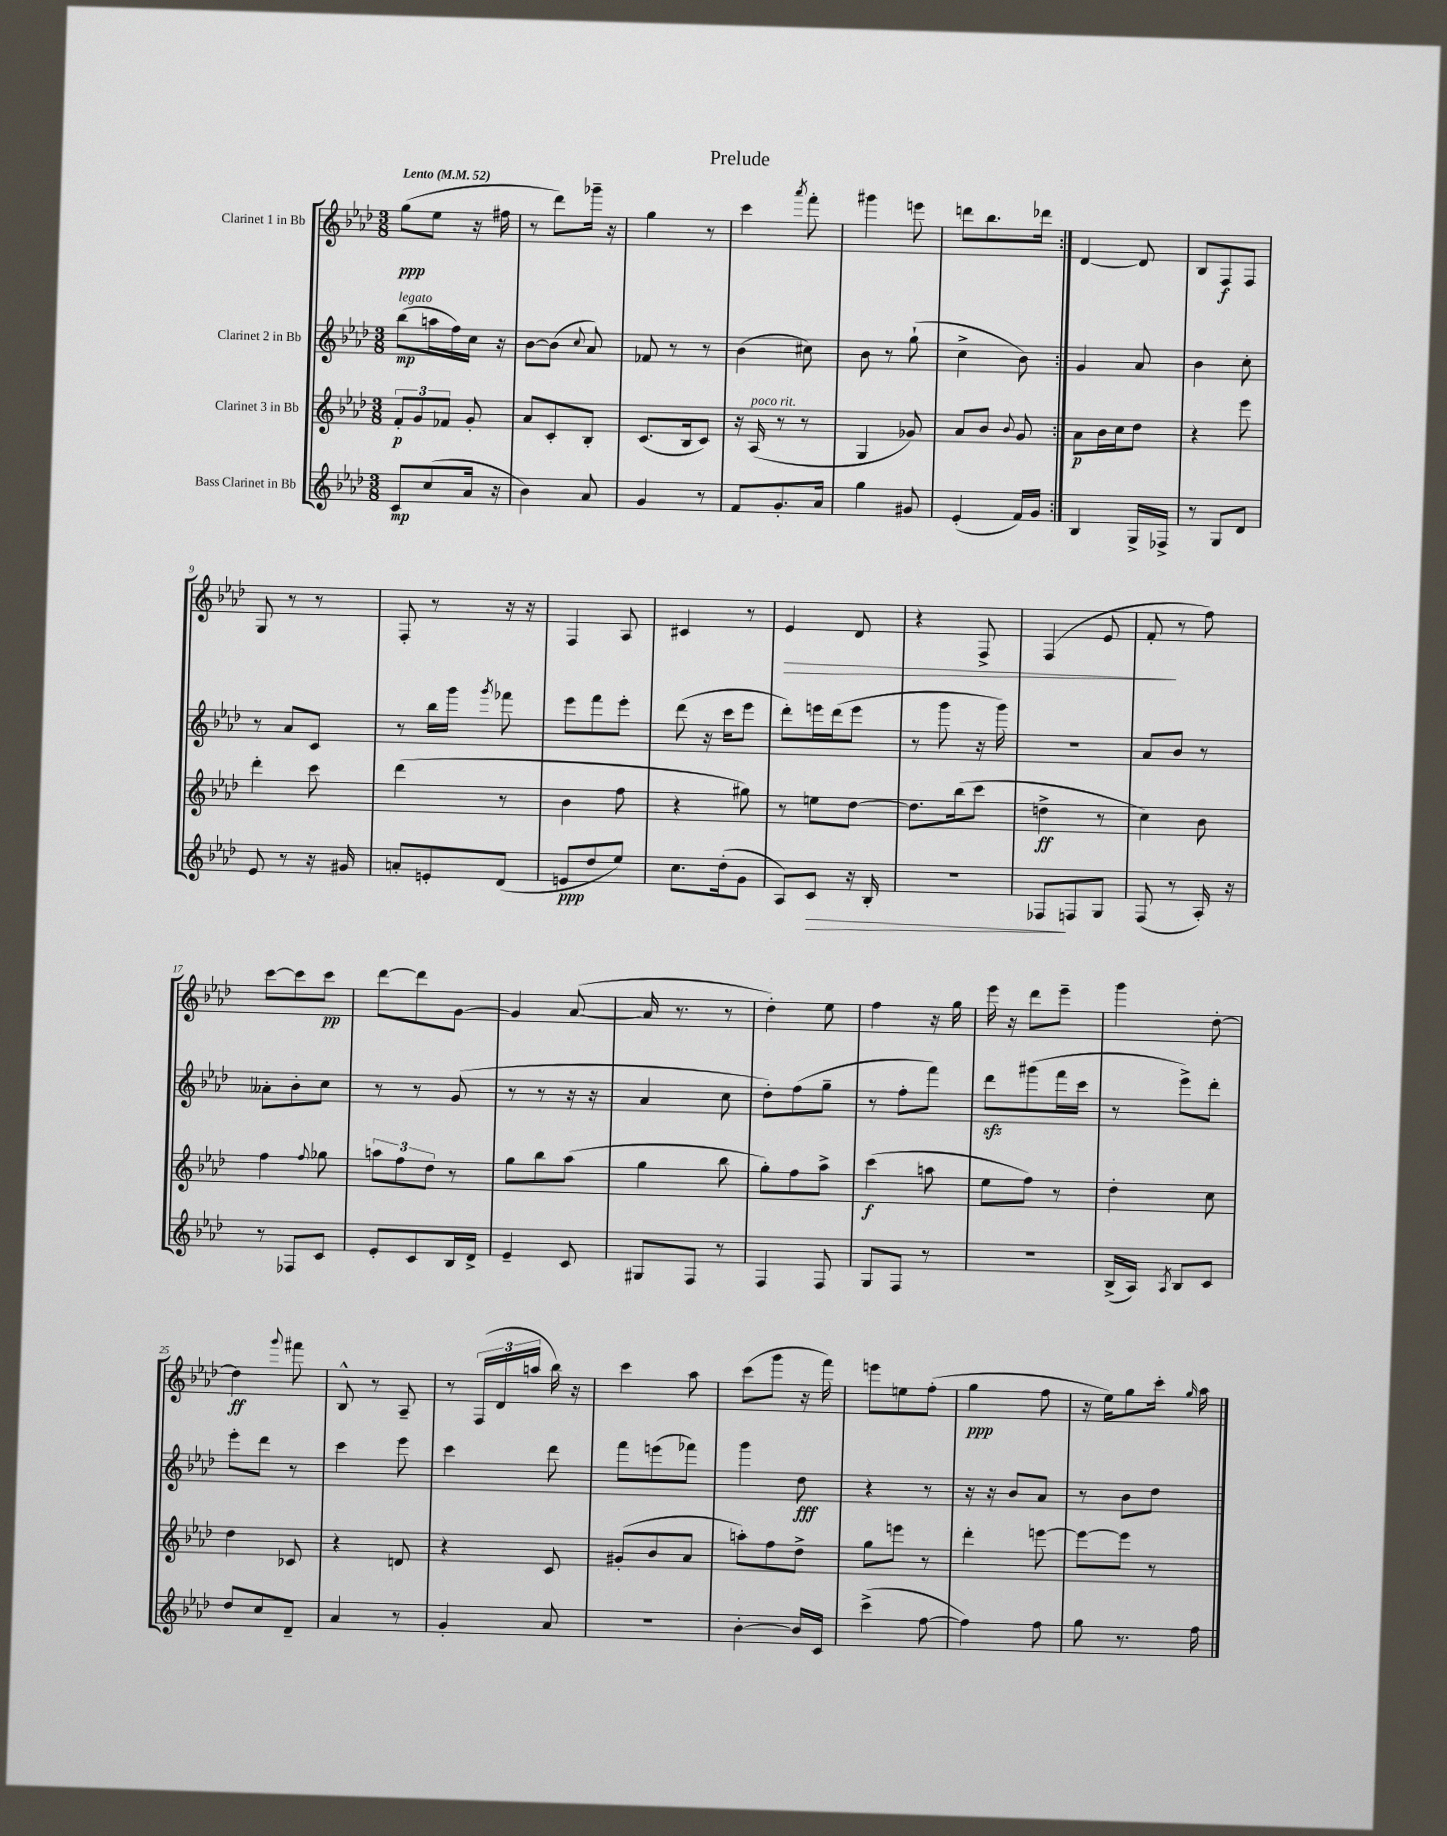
\header { title = "Prelude" }
<<
\new StaffGroup <<
\new Staff = "s0" \with { instrumentName = "Clarinet 1 in Bb" } {
    \clef treble \key aes \major \numericTimeSignature \time 3/8 \tempo "Lento" 4 = 52
    \autoBeamOff \repeat volta 2 { g''8[\ppp( ees''8] r16 fis''16 |
    r8 des'''8[) ges'''16]-- r16 |
    g''4 r8 |
    c'''4 \acciaccatura { aes'''8 } f'''8-. |
    gis'''4 e'''8 |
    d'''8[ bes''8. des'''16] | }
    des'4~ des'8 |
    bes8[ f8\f f8] |
    g8 r8 r8 |
    f8-. r8 r16 r16 |
    f4 aes8 |
    cis'4 r8 |
    ees'4\> des'8 |
    r4 f8-> |
    f4( ees'8 |
    f'8-.\! r8 f''8) |
    c'''8[~ c'''8 c'''8]\pp |
    des'''8[~ des'''8 g'8]~ |
    g'4 aes'8~( |
    aes'16 r8. r8 |
    des''4-.) ees''8 |
    f''4 r16 g''16 |
    ees'''16 r16 des'''8[ ees'''8]-- |
    g'''4 des''8~-. |
    des''4\ff \appoggiatura { g'''8 } fis'''8 |
    bes8-^ r8 aes8-- |
    r8 \tuplet 3/2 { f16[( des'16 a''16] } bes''16) r16 |
    c'''4 aes''8 |
    c'''8[( g'''8] r16 f'''16) |
    e'''8[ e''8 f''8]-.( |
    g''4\ppp f''8 |
    r16 ees''16[) g''8 c'''16]-. \grace { g''16 } aes''16 \bar "|." |
}
\new Staff = "s1" \with { instrumentName = "Clarinet 2 in Bb" } {
    \clef treble \key aes \major \numericTimeSignature \time 3/8
    \autoBeamOff \repeat volta 2 { bes''8[\mp^\markup { \italic "legato" }( a''16 f''16) c''16] r16 |
    bes'8[~ bes'8]( \appoggiatura { c''8 } aes'8) |
    fes'8 r8 r8 |
    bes'4( cis''8) |
    bes'8 r8 g''8-!( |
    c''4-> bes'8) | }
    g'4 aes'8 |
    bes'4 c''8-. |
    r8 aes'8[ c'8] |
    r8 bes''16[ g'''16] \acciaccatura { g'''8 } fes'''8 |
    ees'''8[ f'''8 ees'''8]-. |
    des'''8( r16 c'''16[ ees'''8] |
    des'''8[-.) e'''16 des'''16( e'''8] |
    r8 g'''8 r16 g'''16) |
    R4. |
    aes'8[ bes'8] r8 |
    aeses'8[-. bes'8-. c''8] |
    r8 r8 g'8( |
    r8 r8 r16 r16 |
    aes'4 c''8 |
    des''8[-.) f''8( g''8]-- |
    r8 f''8[-. f'''8]) |
    des'''8[\sfz gis'''8( f'''16 c'''16] |
    r8 ees'''8[->) des'''8]-. |
    ees'''8[-. des'''8] r8 |
    c'''4 ees'''8 |
    c'''4 des'''8 |
    f'''8[ e'''8( fes'''8]) |
    g'''4 des''8\fff |
    r4 r8 |
    r16 r16 bes'8[ aes'8] |
    r8 bes'8[ des''8] \bar "|." |
}
\new Staff = "s2" \with { instrumentName = "Clarinet 3 in Bb" } {
    \clef treble \key aes \major \numericTimeSignature \time 3/8
    \autoBeamOff \repeat volta 2 { \tuplet 3/2 { f'8[-.\p g'8 fes'8] } g'8-. |
    aes'8[ c'8-. bes8]-. |
    c'8.[( bes16 c'8]) |
    r16 aes16^\markup { \italic "poco rit." }( r8 r8 |
    g4 ges'8) |
    aes'8[ bes'8] \appoggiatura { bes'8 } g'8 | }
    aes'8[\p bes'16 c''16 des''8] |
    r4 ees'''8 |
    des'''4-. c'''8 |
    des'''4( r8 |
    bes'4 f''8 |
    r4 gis''8) |
    r8 e''8[ des''8]~ |
    des''8.[ bes''16( c'''8] |
    d''4->\ff r8 |
    c''4) bes'8 |
    f''4 \appoggiatura { f''8 } ges''8 |
    \tuplet 3/2 { a''8[ f''8 des''8] } r8 |
    g''8[ bes''8 aes''8]( |
    g''4 bes''8 |
    g''8[-.) f''8 aes''8]-> |
    c'''4\f( a''8 |
    ees''8[ f''8]) r8 |
    des''4-. c''8 |
    des''4 ces'8 |
    r4 d'8 |
    r4 c'8 |
    gis'8[-.( bes'8 aes'8] |
    a''8[-.) f''8 des''8]-> |
    g''8[ e'''8] r8 |
    des'''4-. e'''8~ |
    e'''8[~ e'''8] r8 \bar "|." |
}
\new Staff = "s3" \with { instrumentName = "Bass Clarinet in Bb" } {
    \clef treble \key aes \major \numericTimeSignature \time 3/8
    \autoBeamOff \repeat volta 2 { c'8[\mp c''8( aes'16] r16 |
    bes'4) aes'8 |
    g'4 r8 |
    f'8[ g'8.-. aes'16] |
    g''4 gis'8 |
    ees'4-.( f'16[) g'16] | }
    bes4 g16[-> fes16]-> |
    r8 g8[ des'8] |
    ees'8 r8 r16 gis'16 |
    a'8[-. e'8-. des'8]( |
    e'8[\ppp des''8 ees''8]) |
    c''8.[ des''16-.( g'8] |
    aes8[) c'8]\> r16 bes16-. |
    R4. |
    fes8[\! f8 g8] |
    f8( r8 aes16-.) r16 |
    r8 fes8[ c'8] |
    ees'8[-. c'8 bes16 des'16]-> |
    ees'4-- c'8 |
    gis8[ f8] r8 |
    f4 f8 |
    g8[ f8] r8 |
    R4. |
    bes16[->( aes16]) \acciaccatura { aes8 } bes8[ c'8] |
    des''8[ c''8 des'8]-- |
    aes'4 r8 |
    g'4-. aes'8 |
    R4. |
    bes'4~-. bes'16[ c'16] |
    c'''4->( f''8~ |
    f''4) f''8 |
    g''8 r8. f''16 \bar "|." |
}
>>
>>
